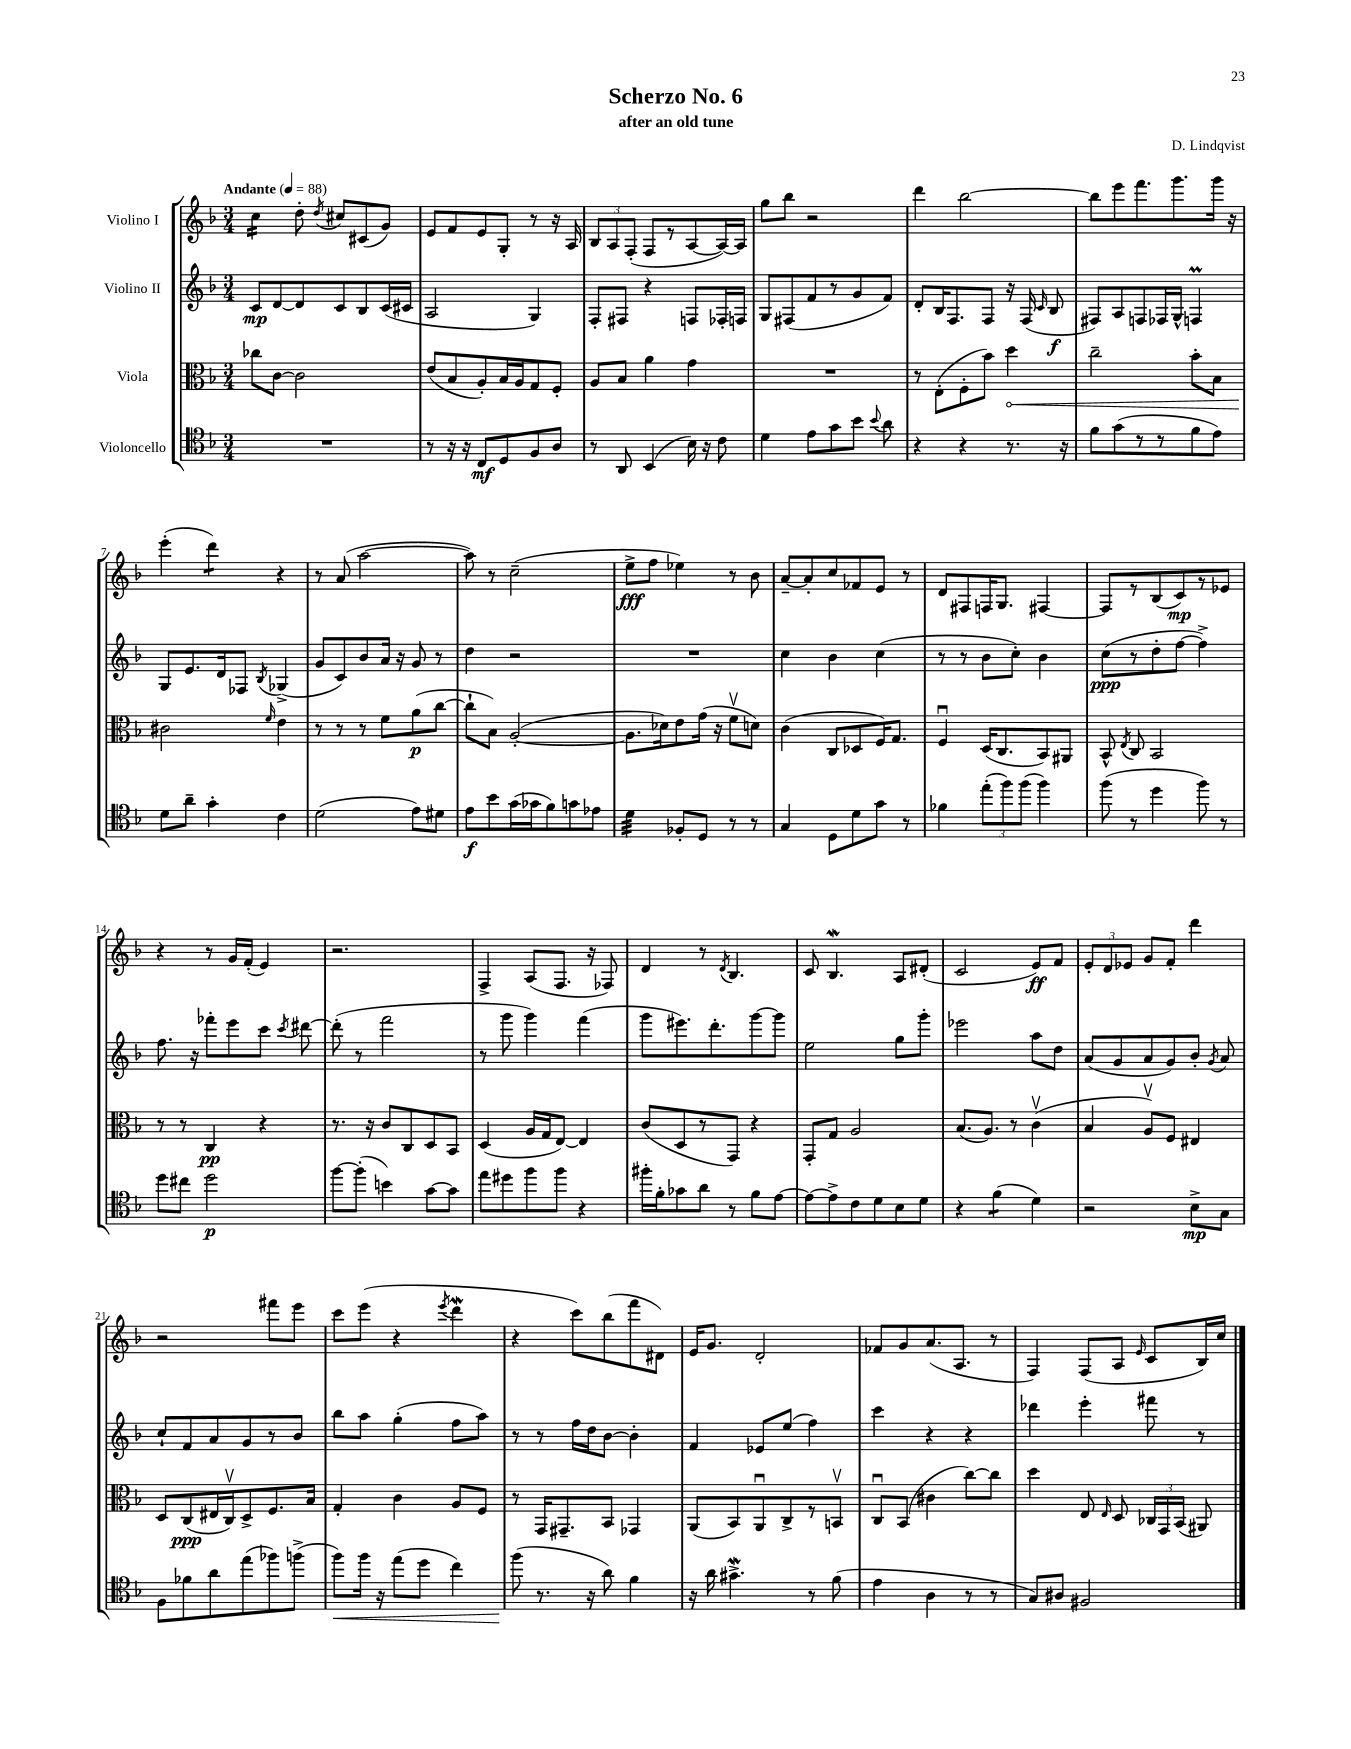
\header { title = "Scherzo No. 6" composer = "D. Lindqvist" subtitle = "after an old tune" }
<<
\new StaffGroup <<
\new Staff = "s0" \with { instrumentName = "Violino I" } {
    \clef treble \key f \major \numericTimeSignature \time 3/4 \tempo "Andante" 4 = 88
    \autoBeamOff c''4:16 d''8-. \acciaccatura { d''8 } cis''8[ cis'8( g'8]) |
    e'8[ f'8 e'8 g8]-. r8 r16 a16 |
    \tuplet 3/2 { bes8[ a8 f8]-.( } f8[ r8 a8~ a16~) a16] |
    g''8[ bes''8] r2 |
    d'''4 bes''2~ |
    bes''8[ e'''8 f'''8. g'''8. g'''16] r16 |
    e'''4-.( d'''4:8) r4 |
    r8 a'8( a''2~ |
    a''8) r8 c''2--( |
    e''8[->\fff f''8] ees''4) r8 bes'8 |
    a'8[~-- a'8-. c''8 fes'8 e'8] r8 |
    d'8[ fis8 f16 g8.] fis4~ |
    fis8[ r8 bes8( c'8\mp) r8 ees'8] |
    r4 r8 g'16[ f'16]-.( e'4) |
    r2. |
    f4-> a8[( f8.] r16 fes8) |
    d'4 r8 \acciaccatura { d'8 } bes4. |
    c'8 bes4.\mordent a8[ dis'8]-.( |
    c'2 e'8[\ff) f'8] |
    \tuplet 3/2 { e'8[-. d'8 ees'8] } g'8[ f'8]-. d'''4 |
    r2 fis'''8[ e'''8] |
    c'''8[ e'''8]( r4 \acciaccatura { e'''8 } d'''4\mordent |
    r4 c'''8[) bes''8( f'''8 dis'8]) |
    e'16[ g'8.] d'2-. |
    fes'8[ g'8 a'8.( a8.] r8 |
    f4) f8[( a8] \grace { e'16 } c'8[ bes16) c''16] \bar "|." |
}
\new Staff = "s1" \with { instrumentName = "Violino II" } {
    \clef treble \key f \major \numericTimeSignature \time 3/4
    \autoBeamOff c'8[\mp d'8~ d'8 c'8 bes8 c'16( cis'16] |
    a2 g4) |
    f8[-. fis8] r4 f8[ fes16-. f16] |
    g8[ fis8( f'8 r8 g'8 f'8]) |
    d'8[-. bes16 f8. f8] r16 f16( \grace { c'16 } bes8\f |
    fis8[) a8 f8 fes16 g16]-^ f4\prall |
    g8[ e'8. d'16 fes8] \acciaccatura { bes8 } ges4->( |
    g'8[ c'8) bes'8 a'16] r16 g'8 r8 |
    d''4 r2 |
    R2. |
    c''4 bes'4 c''4( |
    r8 r8 bes'8[ c''8]-.) bes'4 |
    c''8[\ppp( r8 d''8-. f''8]~ f''4->) |
    f''8. r16 fes'''8[-. e'''8 c'''8] \acciaccatura { c'''8 } dis'''8~ |
    dis'''8-.( r8 f'''2 |
    r8 g'''8 g'''4) f'''4( |
    g'''8[ eis'''8.) d'''8.-. g'''8~ g'''8] |
    e''2 g''8[ g'''8]-. |
    ees'''2 a''8[ d''8] |
    a'8[( g'8 a'8 g'8) bes'8]-. \acciaccatura { g'8 } a'8 |
    c''8[-! f'8 a'8 g'8 r8 bes'8] |
    bes''8[ a''8] g''4-.( f''8[ a''8]) |
    r8 r8 f''16[ d''16 bes'8]~ bes'4-. |
    f'4 ees'8[ e''8]( f''4) |
    c'''4 r4 r4 |
    des'''4 e'''4-. fis'''8 r8 \bar "|." |
}
\new Staff = "s2" \with { instrumentName = "Viola" } {
    \clef alto \key f \major \numericTimeSignature \time 3/4
    \autoBeamOff ces''8[ c'8]~ c'2 |
    e'8[( bes8 a8-.) bes16 a16 g8 f8]-. |
    a8[ bes8] a'4 g'4 |
    R2. |
    r8 e8[-.( f8-. bes'8]) \once \override Hairpin.circled-tip = ##t d''4\< |
    c''2-- bes'8[-. bes8] |
    cis'2\! \grace { f'16 } e'4 |
    r8 r8 r8 f'8[ a'8\p( c''8]~ |
    c''8[-! bes8]) a2~-.( |
    a8.[ des'16) e'8 g'16]( r16 f'8[\upbow d'8]) |
    c'4( c8[ des8 f16) g8.] |
    f4\downbow d16[( c8. bes,8) ais,8] |
    bes,8-^ \acciaccatura { e8 } c8 bes,2 |
    r8 r8 c4\pp r4 |
    r8. r16 c'8[ c8 d8 bes,8] |
    d4( a16[ g16 e8]~) e4 |
    c'8[( d8 r8 g,8]) r4 |
    g,8[-. g8] a2 |
    bes8.[( a8.]) r8 c'4\upbow( |
    bes4 a8[\upbow) f8] eis4 |
    d8[ c8\ppp( eis16 c16\upbow) d8-> f8. bes16] |
    g4-. c'4 a8[ f8] |
    r8 g,16[ gis,8.-- bes,8] ges,4 |
    a,8[( bes,8) a,8\downbow c8-> r8 b,8]\upbow |
    c8[\downbow bes,8]( cis'4 c''8[~) c''8] |
    d''4 e8 \grace { e16 } d8 \tuplet 3/2 { ces16[ g,16 bes,16]( } ais,8) \bar "|." |
}
\new Staff = "s3" \with { instrumentName = "Violoncello" } {
    \clef tenor \key f \major \numericTimeSignature \time 3/4
    \autoBeamOff R2. |
    r8 r16 r16 c8[\mf d8 f8 a8] |
    r8 a,8 bes,4( bes16) r16 c'8 |
    d'4 e'8[ g'8 bes'8] \appoggiatura { bes'8 } a'8 |
    r4 r4 r8. r16 |
    f'8[ g'8( r8 r8 f'8 e'8]) |
    d'8[ a'8]-- g'4-. c'4 |
    d'2( e'8[) dis'8] |
    e'8[\f bes'8 g'16( ges'16 f'8) g'8 ees'8] |
    d'4:32 fes8[-. d8] r8 r8 |
    g4 d8[ d'8 g'8] r8 |
    fes'4 \tuplet 3/2 { e''8[-.( f''8) f''8]( } f''4) |
    f''8( r8 d''4 f''8) r8 |
    d''8[ cis''8] d''2\p |
    f''8[~ f''8]-.( b'4) g'8[~ g'8] |
    e''8[ dis''8 f''8 f''8] r4 |
    fis''16[-. f'16-. ges'8 a'8] r8 f'8[ e'8]~ |
    e'8[~ e'8-> c'8 d'8 bes8 d'8] |
    r4 f'4:8( d'4) |
    r2 bes8[->\mp g8] |
    f8[ fes'8 a'8 e''8( fes''8) f''8]->( |
    f''8[\<) f''16] r16 e''8[( d''8] c''4) |
    f''8\!( r8. r16 a'8) f'4 |
    r16 a'16 gis'4.->\mordent r8 f'8( |
    e'4 a4 r8 r8 |
    g8[) ais8] fis2 \bar "|." |
}
>>
>>
